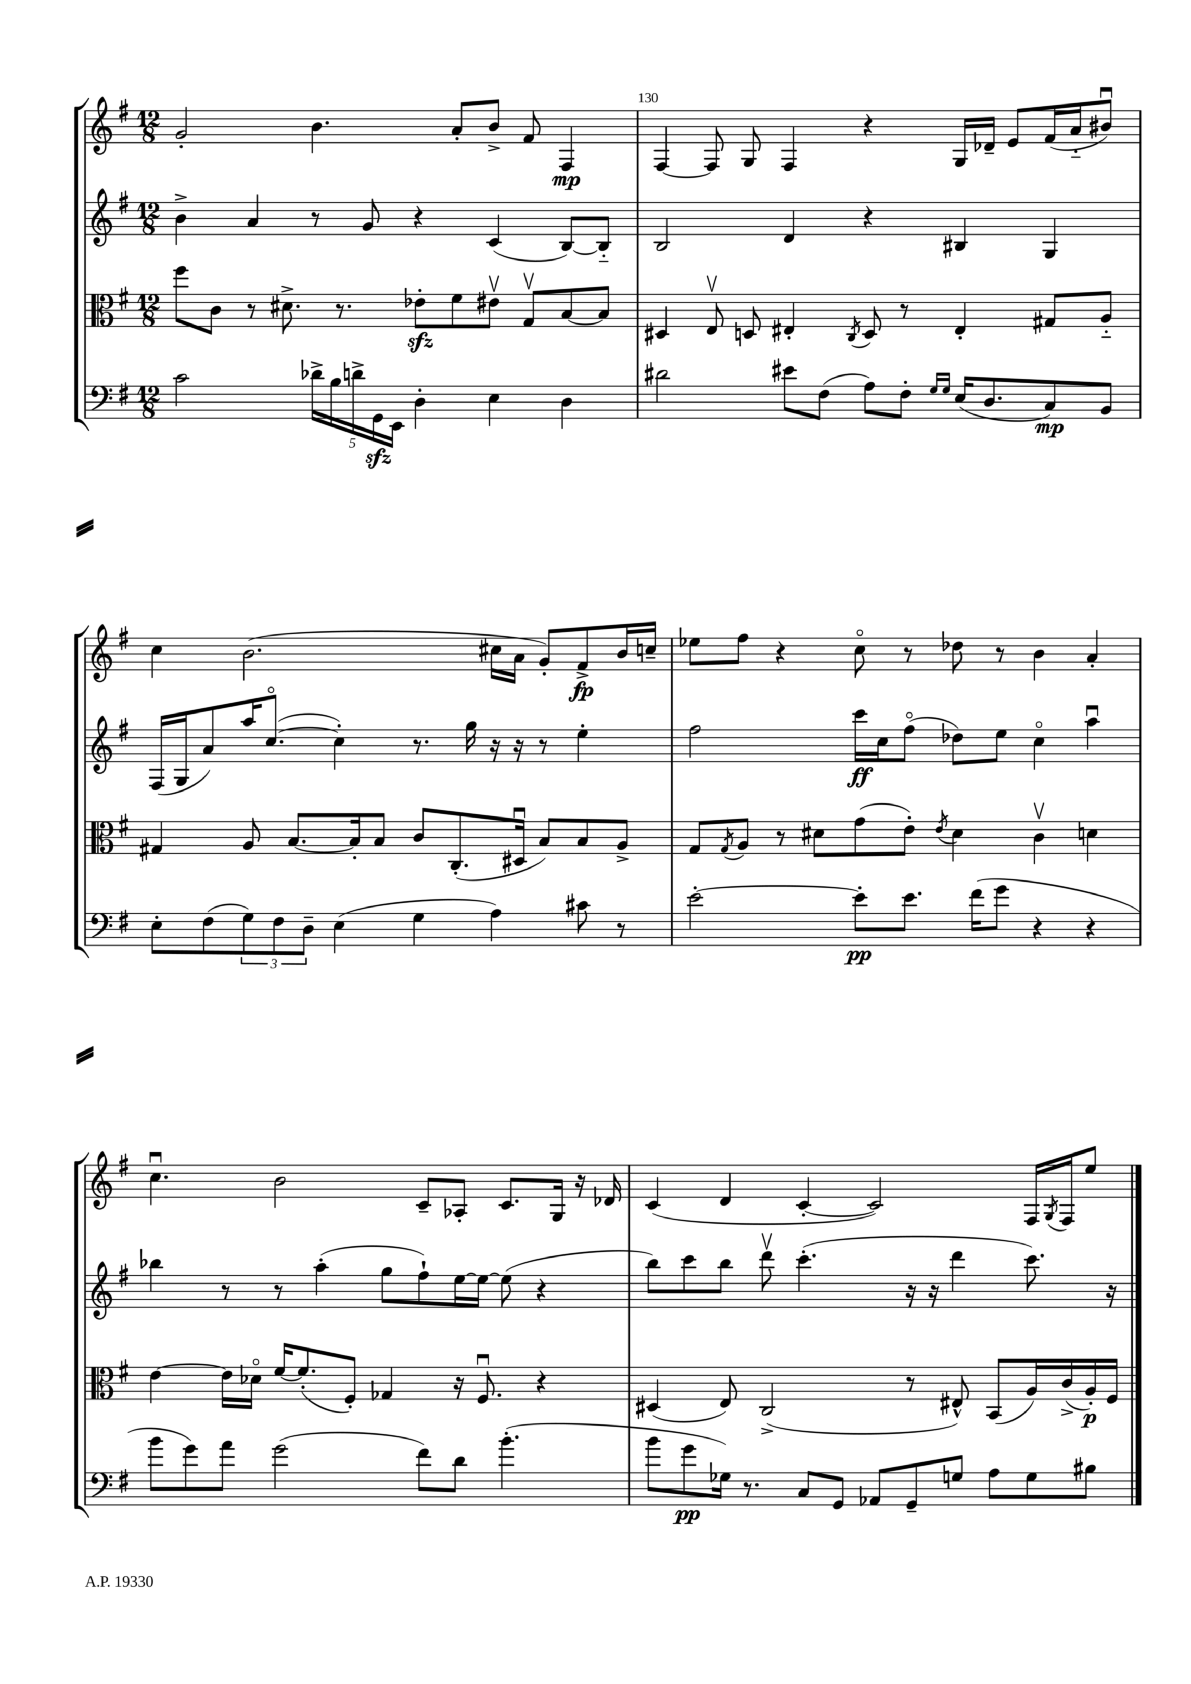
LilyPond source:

<<
\new StaffGroup <<
\new Staff = "s0" {
    \clef treble \key g \major \numericTimeSignature \time 12/8
    g'2-. b'4. a'8-. b'8-> fis'8 fis4\mp |
    fis4~ fis8 g8 fis4 r4 g16 des'16-- e'8 fis'16( a'16-_ bis'8\downbow) |
    c''4 b'2.( cis''16 a'16 g'8-.) fis'8->\fp b'16 c''16-- |
    ees''8 fis''8 r4 c''8\flageolet r8 des''8 r8 b'4 a'4-. |
    c''4.\downbow b'2 c'8-- aes8-. c'8. g16 r16 des'16 |
    c'4( d'4 c'4~-. c'2) fis16 \acciaccatura { g8 } fis16 e''8 \bar "|." |
}
\new Staff = "s1" {
    \clef treble \key g \major \numericTimeSignature \time 12/8
    b'4-> a'4 r8 g'8 r4 c'4( b8~) b8-_ |
    b2 d'4 r4 bis4 g4 |
    fis16( g16 a'8) a''16 c''8.~\flageolet( c''4-.) r8. g''16 r16 r16 r8 e''4-. |
    fis''2 c'''16\ff c''16 fis''8\flageolet( des''8) e''8 c''4\flageolet a''4\downbow |
    bes''4 r8 r8 a''4-.( g''8 fis''8-!) e''16~ e''16~ e''8( r4 |
    b''8) c'''8 b''8 d'''8\upbow c'''4.-.( r16 r16 d'''4 c'''8.) r16 \bar "|." |
}
\new Staff = "s2" {
    \clef alto \key g \major \numericTimeSignature \time 12/8
    fis''8 c'8 r8 dis'8.-> r8. ees'8-.\sfz fis'8 eis'8\upbow g8\upbow b8~ b8 |
    dis4 e8\upbow d8 eis4-. \acciaccatura { c8 } d8 r8 eis4-. gis8 a8-_ |
    gis4 a8 b8.~ b16-. b8 c'8 c8.-.( dis16\downbow b8) b8 a8-> |
    g8 \acciaccatura { g8 } a8 r8 dis'8 g'8( e'8-.) \acciaccatura { e'8 } dis'4 c'4\upbow d'4 |
    e'4~ e'16 des'16\flageolet fis'16~ fis'8.-.( fis8-.) ges4 r16 fis8.\downbow r4 |
    dis4( e8) c2->( r8 eis8-^) b,8( a16) c'16->( a16-.\p) fis16 \bar "|." |
}
\new Staff = "s3" {
    \clef bass \key g \major \numericTimeSignature \time 12/8
    c'2 \tuplet 5/4 { des'16-> b16 d'16-> g,16\sfz e,16 } d4-. e4 d4 |
    dis'2 eis'8 fis8( a8) fis8-. \grace { g16 g16 } e16( d8. c8\mp) b,8 |
    e8-. fis8( \tuplet 3/2 { g8) fis8 d8-- } e4( g4 a4) cis'8 r8 |
    e'2~-. e'8-.\pp e'8. fis'16( g'8 r4 r4 |
    b'8 g'8) a'8 g'2( fis'8) d'8 b'4.-.( |
    b'8 g'8\pp ges16) r8. c8 g,8 aes,8 g,8-- g8 a8 g8 bis8 \bar "|." |
}
>>
>>
\layout { \context { \Score currentBarNumber = #129 \override BarNumber.break-visibility = ##(#f #t #t) barNumberVisibility = #(every-nth-bar-number-visible 5) } }
